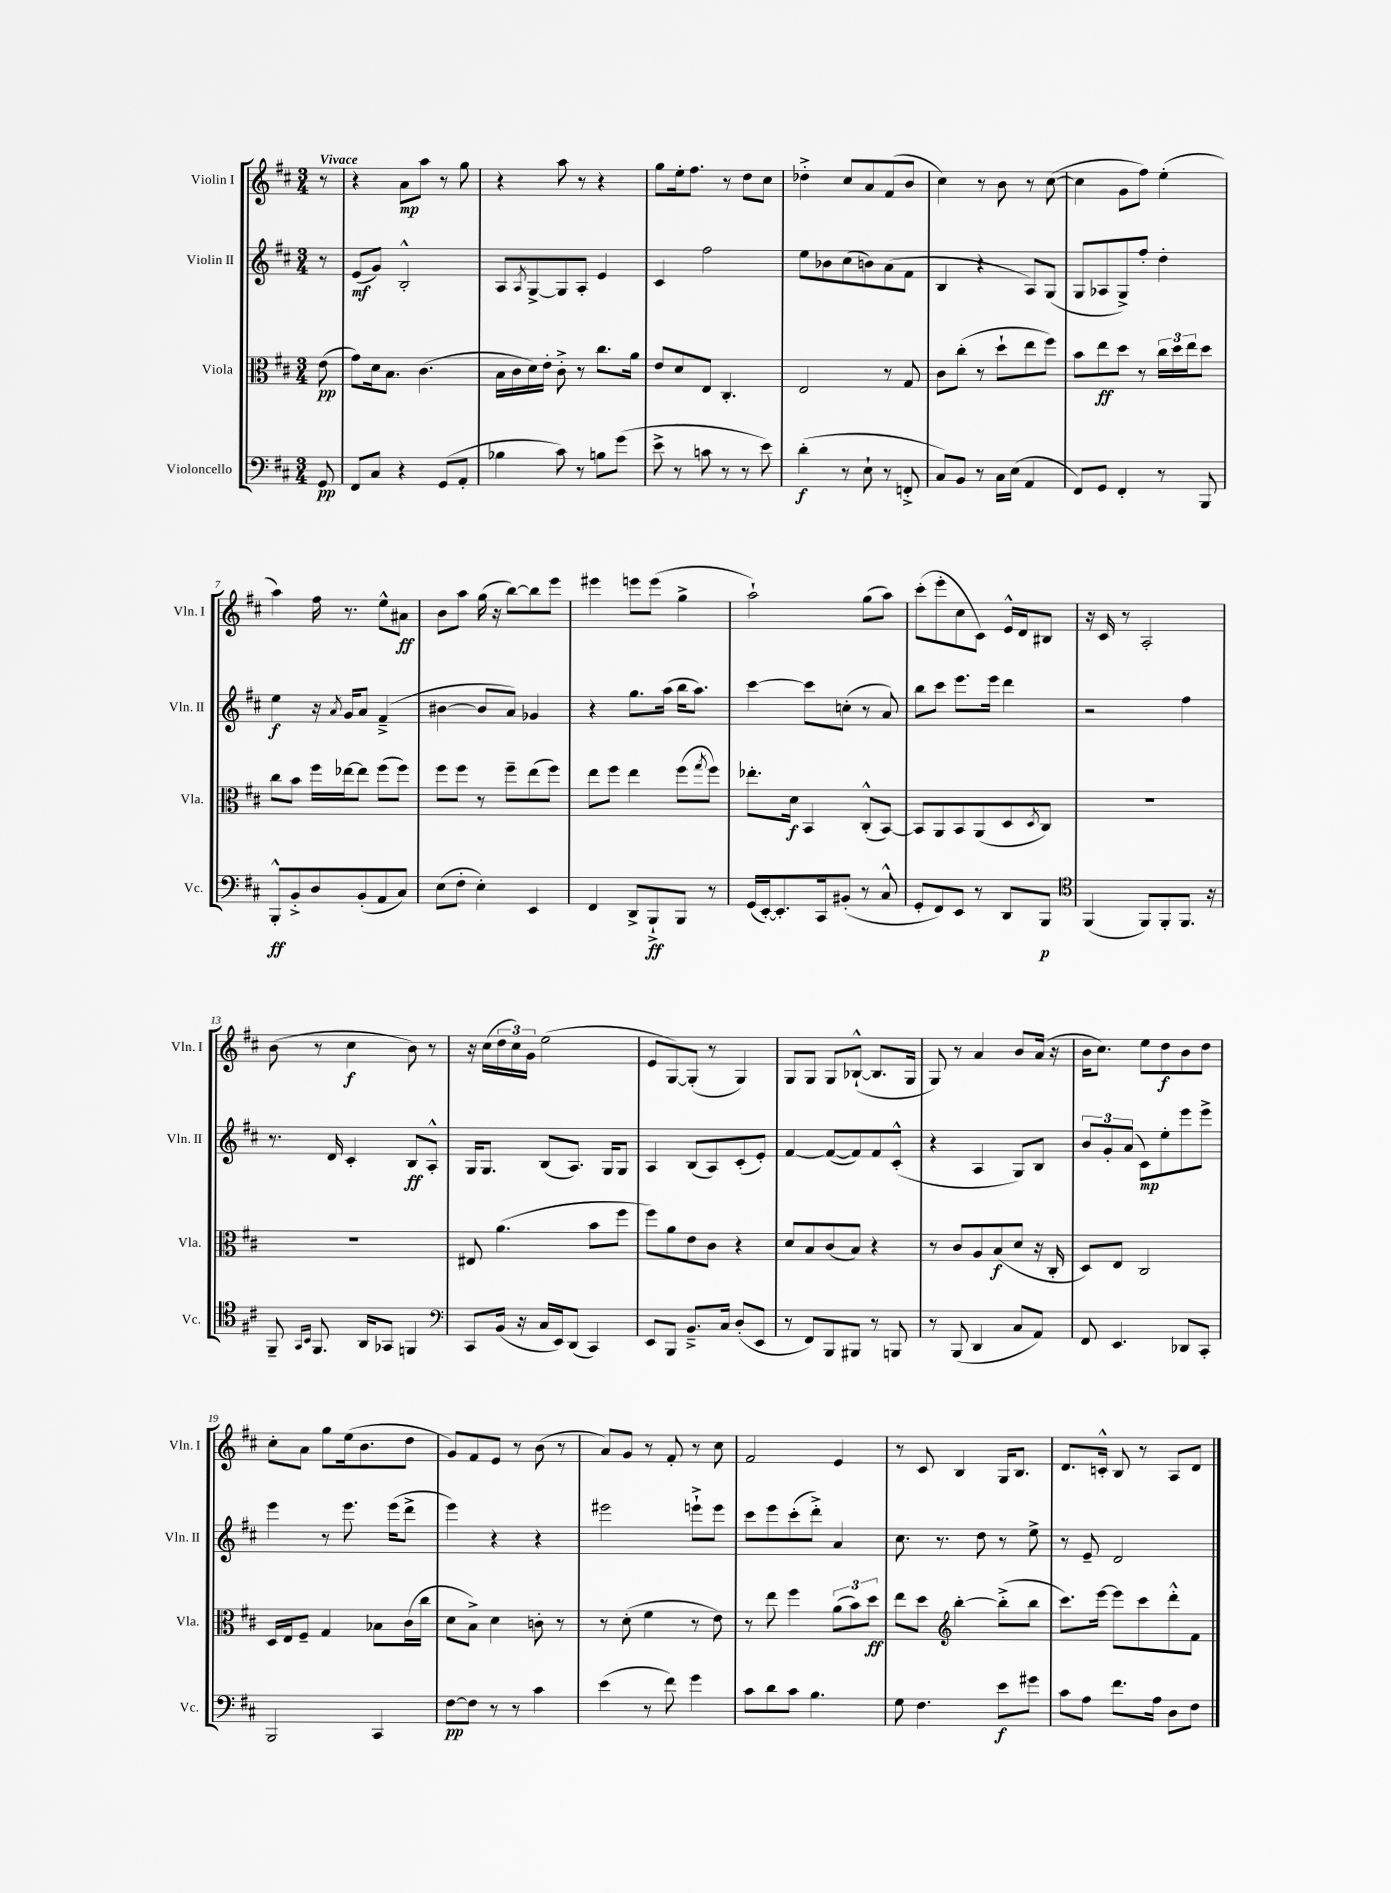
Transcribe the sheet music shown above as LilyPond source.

<<
\new StaffGroup <<
\new Staff = "s0" \with { instrumentName = "Violin I" shortInstrumentName = "Vln. I" } {
    \clef treble \key d \major \numericTimeSignature \time 3/4 \partial 8 \tempo "Vivace"
    r8 |
    r4 a'8\mp a''8 r8 g''8 |
    r4 a''8 r8 r4 |
    g''8 e''16-. fis''8. r8 d''8 cis''8 |
    des''4-.-> cis''8 a'8 fis'8( b'8 |
    cis''4) r8 b'8 r8 cis''8~( |
    cis''4 g'8 fis''8) e''4-.( |
    a''4) fis''16 r8. e''8-^ ais'8\ff |
    b'8 a''8 g''16( r16 b''8~) b''8 e'''8 |
    eis'''4 e'''8 e'''8( g''4-> |
    a''2-!) g''8( a''8) |
    cis'''8-.( e'''8-. cis''8 cis'8) e'16-^ d'16 bis8 |
    r16 cis'16 r8 a2-. |
    b'8( r8 cis''4\f b'8) r8 |
    r16 cis''16( \tuplet 3/2 { d''16 cis''16) g'16 } e''2( |
    e'8 g8~) g8-.( r8 g4) |
    g8 g8 g8 bes8~-!-^( bes8. g16 |
    g8) r8 a'4 b'8 a'16( r16 |
    b'16 cis''8.) e''8 d''8\f b'8 d''8 |
    cis''8-. a'8 g''8 e''16( b'8. d''8 |
    g'8) fis'8 e'8 r8 b'8( r8 |
    a'8) g'8 r8 fis'8-. r8 cis''8 |
    fis'2 e'4 |
    r8 cis'8 b4 g16 b8. |
    d'8. c'16-.-^ b8 r8 a8 d'8 \bar "|." |
}
\new Staff = "s1" \with { instrumentName = "Violin II" shortInstrumentName = "Vln. II" } {
    \clef treble \key d \major \numericTimeSignature \time 3/4 \partial 8
    r8 |
    e'8\mf( g'8) b2-.-^ |
    a8 \acciaccatura { a8 } g8~-> g8 a8-. e'4 |
    cis'4 fis''2 |
    e''8 bes'8 cis''8( b'8) a'8( fis'8 |
    b4 r4 a8) g8( |
    g8 aes8 g8->) fis''8-. d''4-. |
    e''4\f r16 \acciaccatura { a'8 } g'16 a'8 fis'4--->( |
    bis'4~ bis'8 a'8) ges'4 |
    r4 g''8. a''16( b''16 a''8.) |
    cis'''4~ cis'''8 c''8-.( r8 a'8) |
    b''8 cis'''8 e'''8. e'''16 d'''4 |
    r2 fis''4 |
    r8. d'16 cis'4-. b8\ff a8-.-^ |
    g16 g8. b8( a8.) g16 g8 |
    a4 b8( a8) cis'8-.( e'8-.) |
    fis'4~ fis'8~( fis'8) fis'8 cis'8-.-^( |
    r4 a4 g8) b8 |
    \tuplet 3/2 { b'8 g'8-. a'8( } cis'8\mp) e''8-. e'''8 e'''8-> |
    e'''4 r8 e'''8. e'''16( d'''8-> |
    e'''4) r4 r4 |
    eis'''2 e'''8-!-> e'''8 |
    cis'''8 e'''8 cis'''8-.( d'''8-.->) a'4 |
    cis''8. r8. d''8 r8 e''8-> |
    r8 e'8-- d'2 \bar "|." |
}
\new Staff = "s2" \with { instrumentName = "Viola" shortInstrumentName = "Vla." } {
    \clef alto \key d \major \numericTimeSignature \time 3/4 \partial 8
    e'8\pp( |
    g'8) d'16 b8. cis'4.( |
    b16 cis'16 d'16) e'16-. cis'8-.-> r8 cis''8. a'16 |
    e'8 d'8 e8 cis4.-. |
    e2 r8 g8 |
    cis'8 cis''8-.( r8 d''8-! e''8 fis''8) |
    b'8 e''8\ff d''8 r8 \tuplet 3/2 { cis''16 d''16 e''16 } d''8 |
    cis''8 b'8 fis''16 ees''16~ ees''8 fis''8( fis''8) |
    fis''8 fis''8 r8 fis''8-- e''8( fis''8) |
    e''8 fis''8 e''4 fis''8( \acciaccatura { g''8 } fis''8) |
    ees''8.-. d'16\f b,4 cis8-.-^( b,8~) |
    b,8 a,8 b,8 a,8( d8 \acciaccatura { d8 } cis8) |
    R2. |
    R2. |
    eis8 a'4.( b'8 fis''8 |
    fis''8) a'8 e'8 cis'8 r4 |
    d'8 b8 cis'8( b8) r4 |
    r8 cis'8 a8 b8\f( d'8 r16 cis16-. |
    d8) e8 cis2 |
    d16 e16 fis8-- g4 bes8 cis'16( cis''16 |
    d'8 b8->) d'4 c'8-. r8 |
    r8 d'8-.( fis'4 r8 e'8) |
    r8 e''8 fis''4 \tuplet 3/2 { a'8( b'8) d''8\ff } |
    e''8 d''8 \clef treble b''4~-. b''8-.->( b''8 |
    cis'''8.) e'''16~ e'''8 cis'''8 d'''8-.-^ fis'8 \bar "|." |
}
\new Staff = "s3" \with { instrumentName = "Violoncello" shortInstrumentName = "Vc." } {
    \clef bass \key d \major \numericTimeSignature \time 3/4 \partial 8
    g,8\pp |
    fis,8 cis8 r4 g,8( a,8-. |
    bes4 cis'8) r8 b8 g'8( |
    e'8-> r8 c'8 r8 r8 e'8) |
    d'4-.\f( r8 e8-! r8 f,8-.-> |
    cis8) b,8 r8 cis16 e16( a,4 |
    fis,8) g,8 fis,4-. r8 b,,8 |
    b,,8-.-^\ff b,8-.-> d8 b,8-.( a,8 cis8) |
    e8( fis8-. e4-.) e,4 |
    fis,4 d,8-> b,,8-!->\ff b,,8 r8 |
    g,16( e,16~-.) e,8.-. cis,16 bis,8-.( r8 cis8-^ |
    g,8-. fis,8) e,8 r8 d,8 b,,8\p |
    \clef tenor fis,4( fis,8) fis,8-. fis,8. r16 |
    fis,8-- \grace { g,16 b,16 } fis,8. a,16 ges,8 f,4 |
    \clef bass cis,8 b,16( r16 cis16 e,16) d,8( cis,4) |
    e,8 b,,8 b,8.---> cis16 d8-.( e,8 |
    r8 fis,8) b,,8 bis,,8 r8 b,,8 |
    r8 b,,8( d,4 cis8 a,8) |
    fis,8 e,4. des,8 cis,8-. |
    b,,2 cis,4 |
    fis8~\pp fis8 r8 r8 cis'4 |
    e'4( r8 fis'8) g'4 |
    cis'8 d'8 cis'8 b4. |
    g8 fis4. e'8\f gis'8 |
    cis'8 a8 fis'8. a16 d8 fis8 \bar "|." |
}
>>
>>
